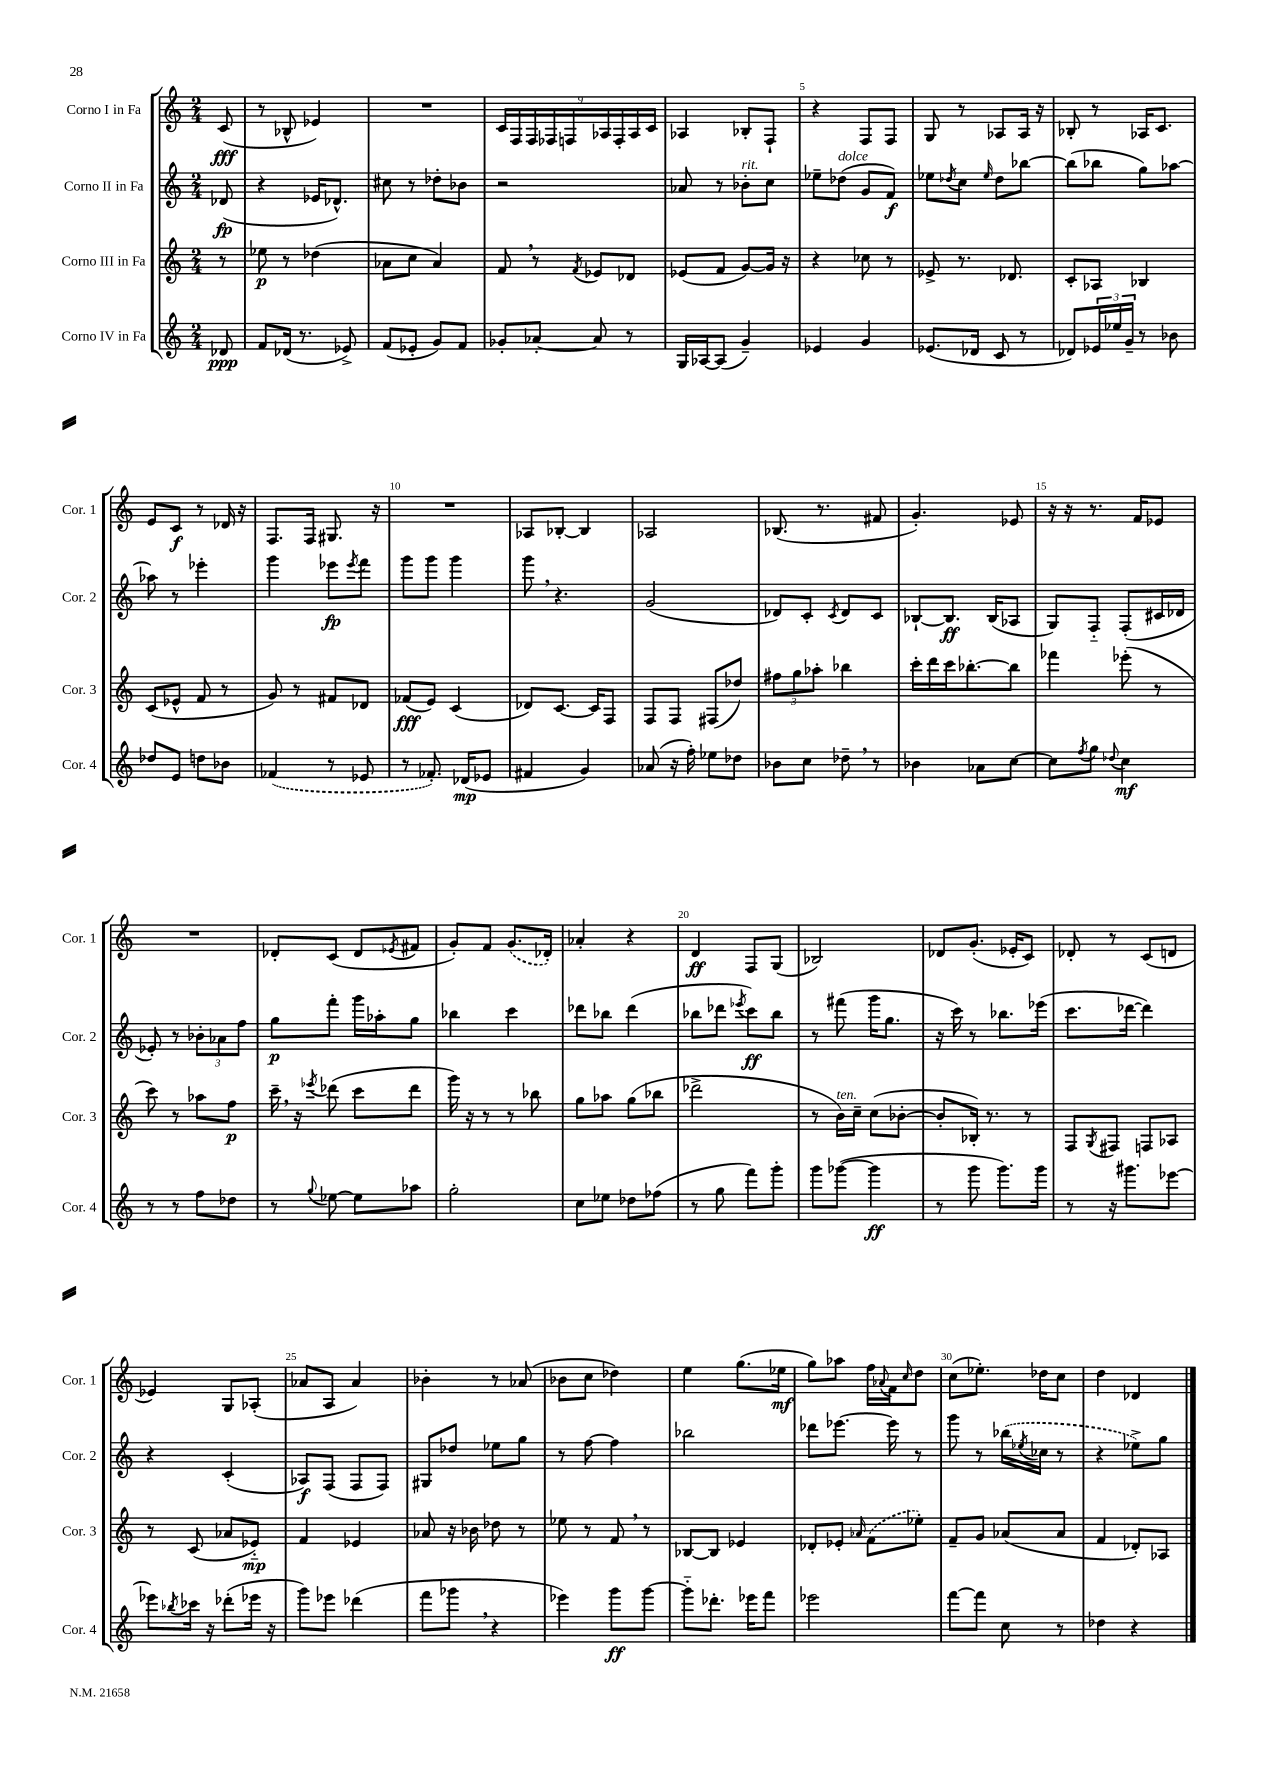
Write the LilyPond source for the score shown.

<<
\new StaffGroup <<
\new Staff = "s0" \with { instrumentName = "Corno I in Fa" shortInstrumentName = "Cor. 1" } {
    \clef treble \key c \major \numericTimeSignature \time 2/4 \partial 8
    c'8\fff( |
    r8 bes8-^ ees'4) |
    R2 |
    \tuplet 9/8 { c'16 f16 f16 fes16 f16 aes16 f16-. aes16 c'16 } |
    aes4 bes8-. f8-! |
    r4 f8 f8 |
    g8 r8 aes8 aes16 r16 |
    bes8-. r8 aes16 c'8. |
    e'8 c'8\f r8 des'16 r16 |
    f8. f16 gis8. r16 |
    R2 |
    aes8 bes8~-. bes4 |
    aes2 |
    bes8.( r8. fis'8 |
    g'4.-.) ees'8 |
    r16 r16 r8. f'16 ees'8 |
    R2 |
    des'8-. c'8( des'8 \acciaccatura { ees'8 } fis'8 |
    g'8-.) f'8 \once \slurDashed g'8.( des'16-.) |
    aes'4-. r4 |
    d'4\ff f8 g8( |
    bes2) |
    des'8 g'8.-.( ees'16-. c'8) |
    des'8-. r8 c'8( d'8 |
    ees'4) g8 aes8-.( |
    aes'8 a8 aes'4) |
    bes'4-. r8 aes'8( |
    bes'8 c''8 des''4) |
    e''4 g''8.( ees''16\mf |
    g''8) aes''8 f''16 \appoggiatura { aes'8 } f'16 \grace { c''16 } d''8 |
    c''8( ees''8.-.) des''16 c''8 |
    d''4 des'4 \bar "|." |
}
\new Staff = "s1" \with { instrumentName = "Corno II in Fa" shortInstrumentName = "Cor. 2" } {
    \clef treble \key c \major \numericTimeSignature \time 2/4 \partial 8
    des'8\fp( |
    r4 ees'16 des'8.-^) |
    cis''8 r8 des''8-. bes'8 |
    r2 |
    aes'8 r8 bes'8-.^\markup { \italic "rit." } c''8 |
    ees''8-- des''8^\markup { \italic "dolce" }( g'8 f'8\f) |
    ees''8 \acciaccatura { des''8 } c''8 \grace { ees''16 } des''8 bes''8~ |
    bes''8( bes''8 g''8) aes''8~ |
    aes''8 r8 ees'''4-. |
    g'''4 ees'''8\fp \acciaccatura { ees'''8 } f'''8 |
    g'''8 g'''8 g'''4 |
    g'''8 \breathe r4. |
    g'2( |
    des'8) c'8-. \acciaccatura { c'8 } des'8 c'8 |
    bes8~-! bes8.\ff bes16( aes8 |
    g8) f8-_ f8-.( cis'16 des'16 |
    ees'8-.) r8 \tuplet 3/2 { bes'8-. aes'8 f''8 } |
    g''8\p f'''8-. g'''16 aes''16-. g''8 |
    bes''4 c'''4 |
    des'''8 bes''8 des'''4( |
    bes''8 des'''8 \acciaccatura { ees'''8 } c'''8\ff) bes''8 |
    r8 fis'''8( g'''16 g''8. |
    r16 c'''16) r8 bes''8. ees'''16( |
    c'''8. des'''16~ des'''4) |
    r4 c'4-.( |
    aes8\f) f8( f8 f8) |
    gis8 des''8 ees''8 g''8 |
    r8 f''8~ f''4 |
    bes''2 |
    des'''8 ees'''8.~ ees'''16 r8 |
    g'''8 r8 \once \slurDashed bes''16( \acciaccatura { ees''8 } ces''16 r8 |
    r4 ees''8->) g''8 \bar "|." |
}
\new Staff = "s2" \with { instrumentName = "Corno III in Fa" shortInstrumentName = "Cor. 3" } {
    \clef treble \key c \major \numericTimeSignature \time 2/4 \partial 8
    r8 |
    ees''8\p r8 des''4( |
    aes'8 c''8 aes'4) |
    f'8 \breathe r8 \acciaccatura { f'8 } ees'8 des'8 |
    ees'8( f'8 g'8~) g'16 r16 |
    r4 ces''8 r8 |
    ees'8-> r8. des'8. |
    c'8-. aes8 bes4 |
    c'8( ees'8-^ f'8 r8 |
    g'8) r8 fis'8 des'8 |
    fes'8\fff( e'8) c'4( |
    des'8) c'8.~ c'16 f8 |
    f8 f8 fis8( des''8) |
    \tuplet 3/2 { fis''8 g''8 aes''8-. } bes''4 |
    c'''16-. d'''16 c'''16 bes''8.~-. bes''8 |
    fes'''4 ees'''8-.( r8 |
    c'''8) r8 aes''8 f''8\p |
    c'''16-- \breathe r16 \acciaccatura { ees'''8 } des'''8( c'''8 des'''8 |
    g'''16) r16 r8 r8 bes''8 |
    g''8 aes''8 g''8( bes''8 |
    des'''2-> |
    r8 b'16^\markup { \italic "ten." }) c''16-- c''8( bes'8~-. |
    bes'8-. bes16-.) r8. r8 |
    f8 \acciaccatura { g8 } fis8 f8 aes8 |
    r8 c'8( aes'8 ees'8-_\mp) |
    f'4 ees'4 |
    aes'8 r16 bes'16 des''8 r8 |
    ees''8 r8 f'8 \breathe r8 |
    bes8~ bes8 ees'4 |
    des'8-. ees'8-. \grace { aes'16 } \once \slurDashed f'8( ees''8-.) |
    f'8-- g'8 aes'8( aes'8 |
    f'4 des'8-.) aes8 \bar "|." |
}
\new Staff = "s3" \with { instrumentName = "Corno IV in Fa" shortInstrumentName = "Cor. 4" } {
    \clef treble \key c \major \numericTimeSignature \time 2/4 \partial 8
    des'8\ppp |
    f'8 des'16( r8. ees'8->) |
    f'8( ees'8-. g'8) f'8 |
    ges'8-. aes'8~-. aes'8 r8 |
    g16 aes16~ aes8( g'4--) |
    ees'4 g'4 |
    ees'8.( des'16 c'8 r8 |
    des'8) \tuplet 3/2 { ees'16 ees''16 g'16-- } r8 bes'8 |
    des''8 e'8 d''8 bes'8 |
    \once \slurDashed fes'4( r8 ees'8 |
    r8 fes'8.-.) des'16\mp( ees'8 |
    fis'4 g'4) |
    aes'8( r16 f''16-.) ees''8 des''8 |
    bes'8 c''8 des''8-- \breathe r8 |
    bes'4 aes'8 c''8~ |
    c''8 \acciaccatura { f''8 } g''8 \appoggiatura { des''8 } c''4\mf |
    r8 r8 f''8 des''8 |
    r8 \appoggiatura { g''8 } ees''8~ ees''8 aes''8 |
    g''2-. |
    c''8 ees''8 des''8 fes''8( |
    r8 g''8 f'''8) g'''8-. |
    g'''8 ges'''8~( ges'''4\ff |
    r8 g'''8 g'''8.) g'''16 |
    r8 r16 gis'''8. ees'''8~ |
    ees'''8 \acciaccatura { bes''8 } ces'''16 r16 des'''8-.( ees'''16 r16 |
    g'''8) ees'''8 des'''4( |
    f'''8 ges'''8 \breathe r4 |
    ees'''4) g'''8\ff g'''8~ |
    g'''8-_ des'''8.-. ees'''16 f'''8 |
    ees'''2 |
    f'''8~ f'''8 c''8 r8 |
    des''4 r4 \bar "|." |
}
>>
>>
\layout { \context { \Score \override BarNumber.break-visibility = ##(#f #t #t) barNumberVisibility = #(every-nth-bar-number-visible 5) } }
